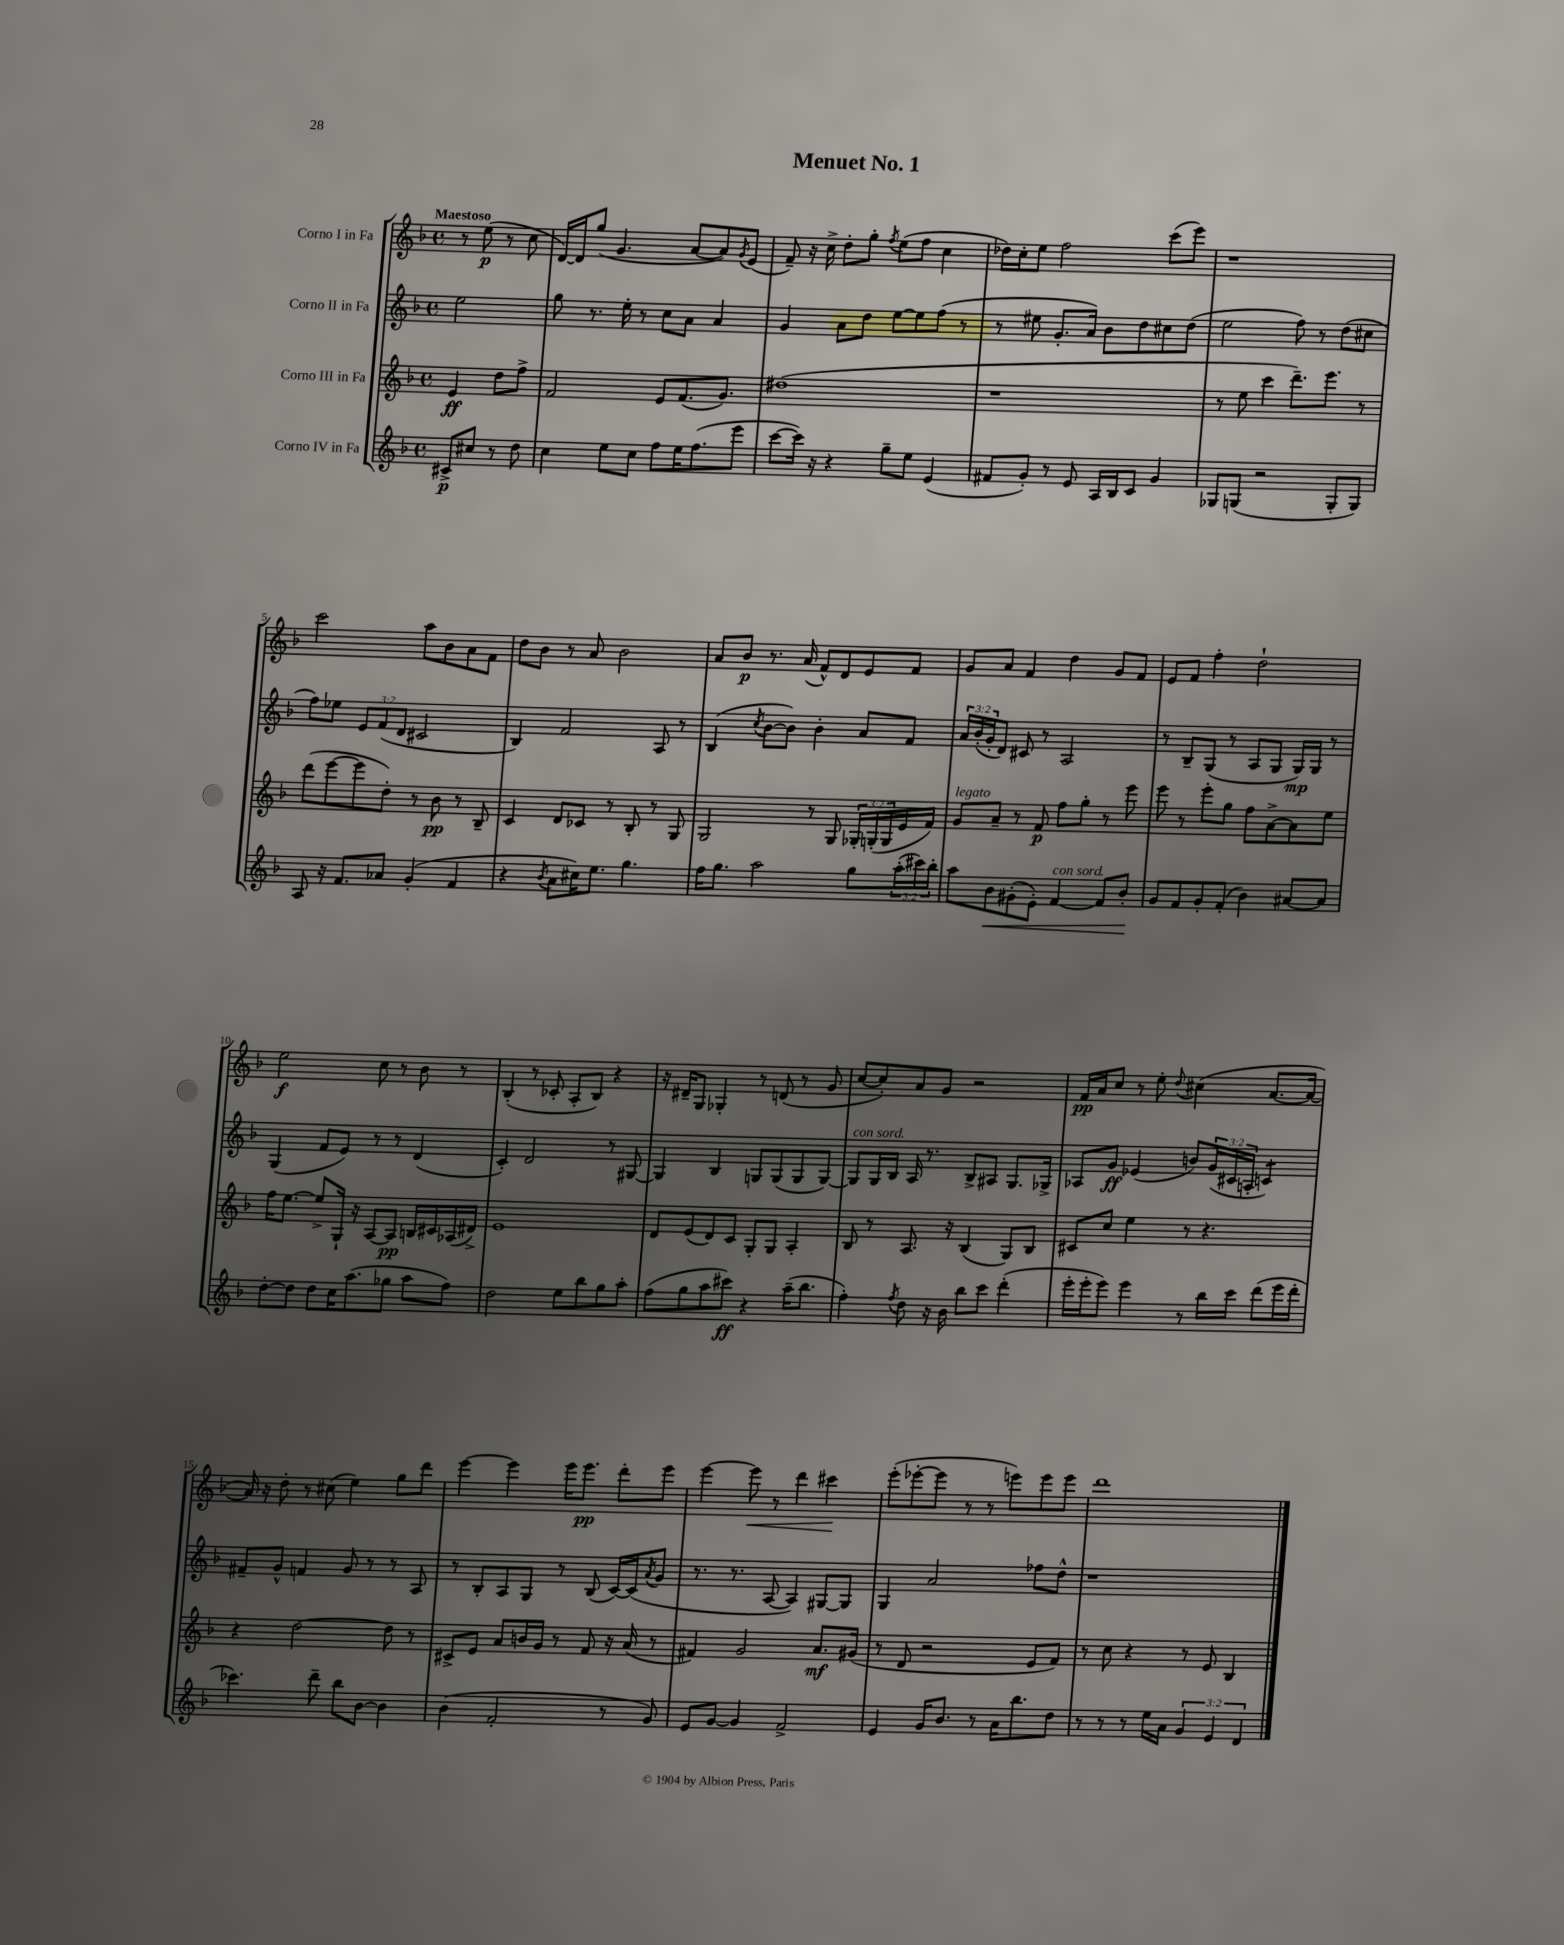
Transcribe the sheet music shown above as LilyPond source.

\header { title = "Menuet No. 1" }
<<
\new StaffGroup <<
\new Staff = "s0" \with { instrumentName = "Corno I in Fa" } {
    \clef treble \key f \major \defaultTimeSignature \time 4/4 \partial 2 \tempo "Maestoso"
    r8 e''8\p( r8 c''8 |
    d'16~) d'16 g''8( g'4. a'8~ a'8) \acciaccatura { g'8 } e'8( |
    f'8--) r16 c''16-> d''8-. g''8-. \acciaccatura { f''8 } e''8( f''8 c''4 |
    des''16) c''16-. e''8 f''2 c'''8( e'''8) |
    r1 |
    c'''2 a''8 bes'8 a'8 f'8 |
    d''8 bes'8 r8 a'8 bes'2 |
    a'8 bes'8\p r8. a'16( f'8-^) d'8 e'8 f'8 |
    g'8 a'8 f'4 d''4 g'8 f'8 |
    e'8 f'8 f''4-. d''2-! |
    e''2\f c''8 r8 bes'8 r8 |
    bes4-.( r8 ces'8-. a8-. bes8) r4 |
    r16 dis'16-- g8 ges4-. r8 d'8( r8 g'8 |
    c''8~ c''8-.) a'8 g'8 r2 |
    f'16\pp a'16 c''8 r8 e''8-. \appoggiatura { d''8 } cis''4( a'8.~ a'16~ |
    a'16) r16 d''8-. r8 cis''8( e''4) g''8 d'''8 |
    e'''4~ e'''4 e'''16 e'''8.\pp d'''8-. e'''8 |
    e'''4~ e'''8\< r8 d'''4 cis'''4\! |
    e'''8-.( ees'''8~-. ees'''8 r8 r8 e'''8) e'''8 e'''8 |
    d'''1 \bar "|." |
}
\new Staff = "s1" \with { instrumentName = "Corno II in Fa" } {
    \clef treble \key f \major \defaultTimeSignature \time 4/4 \override Staff.TupletNumber.text = #tuplet-number::calc-fraction-text \partial 2
    e''2 |
    g''8 r8. e''16-. r8 c''8 a'8 a'4 |
    g'4 a'8 d''8 e''8~ e''8 f''8( r8 |
    r8 eis''8 g'8.-. a'16) bes'8 d''8 cis''8 d''8( |
    e''2 f''8) r8 d''8( cis''8 |
    f''8) ees''8 \tuplet 3/2 { e'8 f'8( d'8 } cis'2 |
    bes4) f'2 a8 r8 |
    bes4( \acciaccatura { c''8 } bes'8~ bes'8) bes'4-. a'8 f'8 |
    \tuplet 3/2 { a'16 bes'16-.( g'16-. } d'8) cis'8 r8 a2 |
    r8 bes8-- g8( r8 a8 g8 g16\mp) g16 r8 |
    g4( f'8 e'8) r8 r8 d'4( |
    c'4-.) d'2 r8 gis8~ |
    gis4 bes4 g8 g8( g8 g8~) |
    g8^\markup { \italic "con sord." } g16 bes16 a16 r8. bes8-> ais8 g8. ges16-> |
    aes8 g'8\ff ees'4( b'8) \tuplet 3/2 { g'16( cis'16 a16-. } c'4:8) |
    fis'8-- g'8-^ f'4 g'8 r8 r8 a8 |
    r8 bes8-. a8 g8 r8 bes8( c'16~) c'16( \acciaccatura { a'8 } g'8 |
    r8. r8. a8~ a4) gis8~ gis8 |
    g4 a'2 fes''8 d''8-^ |
    r1 \bar "|." |
}
\new Staff = "s2" \with { instrumentName = "Corno III in Fa" } {
    \clef treble \key f \major \defaultTimeSignature \time 4/4 \override Staff.TupletNumber.text = #tuplet-number::calc-fraction-text \partial 2
    e'4\ff d''8 f''8-> |
    f'2 e'8 f'8.( g'8.) |
    dis''1( |
    r1 |
    r8 e''8 c'''4 d'''8.--) e'''8. r8 |
    d'''8( e'''8~ e'''8 d''8-.) r8 bes'8\pp r8 bes8-- |
    c'4 d'8 ces'8 r8 bes8-. r8 g8 |
    g2 r8 g8 \tuplet 3/2 { ges16-. g16-.( g16 } e'16 f'16) |
    g'8^\markup { \italic "legato" } a'8-- r8 f'8\p f''8 g''8-. r8 e'''8 |
    e'''8 r8 e'''8-. g''8 f''8 a'8~-> a'8 e''8 |
    f''16 e''8.~ e''8-> g16-! r16 a8~ a8\pp b16 cis'16 aes16( dis'16->) |
    e'1 |
    d'8 e'8( d'8) c'8 g8-. g8 a4-. |
    bes8 r8 a8. r16 bes4( g8) bes8 |
    cis'8 c''8 e''4 r8 r4. |
    r4 d''2~ d''8 r8 |
    cis'8-> e'8 a'8 b'16 g'16 r8 f'8 r16 a'16( r8 |
    fis'4) g'2 a'8.\mf gis'16( |
    r8 d'8 r2 e'8 f'8) |
    r8 c''8 r4 r8 e'8 bes4 \bar "|." |
}
\new Staff = "s3" \with { instrumentName = "Corno IV in Fa" } {
    \clef treble \key f \major \defaultTimeSignature \time 4/4 \override Staff.TupletNumber.text = #tuplet-number::calc-fraction-text \partial 2
    cis'8->\p cis''8 r8 d''8 |
    c''4 e''8 c''8 f''8 e''16 f''8.( e'''8 |
    c'''8~ c'''16) r16 r4 g''8-- e''8 e'4( |
    fis'8 g'8-.) r8 e'8 a16 bes16 c'8 g'4 |
    ges8 g8( r2 g8-. g8) |
    a8 r16 f'8. aes'8 g'4-.( f'4 |
    r4 \acciaccatura { bes'8 } a'8 cis''16) e''8. g''4. |
    f''16 g''8. a''2 g''8 \tuplet 3/2 { a''16-.( cis'''16) bes''16-. } |
    a''8 bes'8\< gis'8-.( e'8-.) f'4~^\markup { \italic "con sord." } f'8 bes'8-.\! |
    g'8 f'8 g'8-. f'8-.( bes'4) ais'8~ ais'8 |
    d''8~-. d''8 d''8 c''16 a''8.( ges''8 a''8 f''8) |
    d''2 e''8 bes''8 g''8 a''8-. |
    f''8( g''8 a''8 cis'''8\ff) r4 a''16--( bes''8. |
    f''4-.) \acciaccatura { f''8 } d''8 r16 bes'16 bes''8 c'''8 d'''4-.( |
    e'''16-. e'''16-. e'''8) e'''4 r8 bes''16 c'''16 d'''8( e'''16 d'''16-. |
    ces'''4.) d'''8-- bes''8 bes'8~ bes'4 |
    bes'4( f'2-. r8 g'8) |
    e'8 g'8~ g'4 f'2-> |
    e'4 g'16 bes'8. r8 a'16 bes''8. d''8 |
    r8 r8 r8 e''16 a'16 \tuplet 3/2 { g'4 e'4 d'4 } \bar "|." |
}
>>
>>
